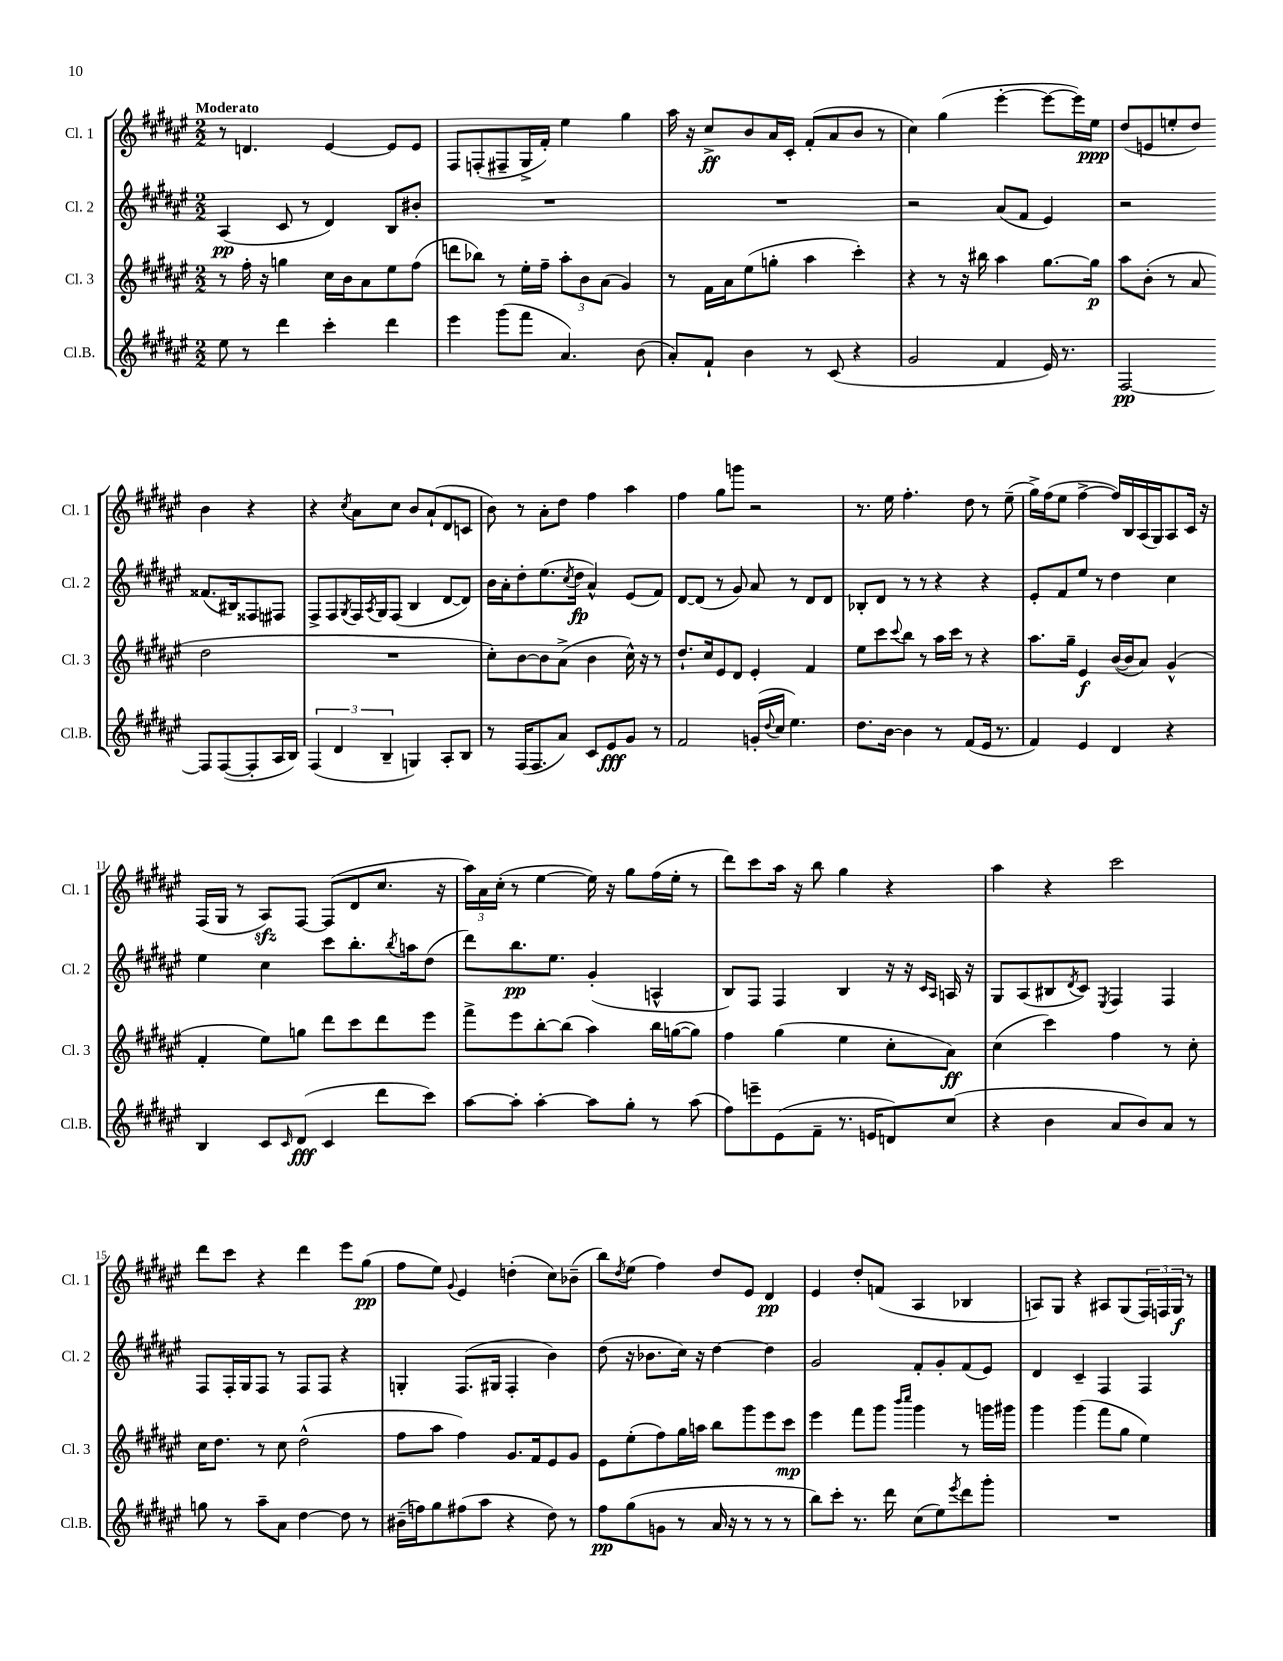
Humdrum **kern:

**kern	**dynam	**kern	**dynam	**kern	**dynam	**kern	**dynam
*part4	*part4	*part3	*part3	*part2	*part2	*part1	*part1
*staff4	*staff4	*staff3	*staff3	*staff2	*staff2	*staff1	*staff1
*I"Cl.B.	*	*I"Cl. 3	*	*I"Cl. 2	*	*I"Cl. 1	*
*I'Cl.B.	*	*I'Cl. 3	*	*I'Cl. 2	*	*I'Cl. 1	*
*clefG2	*	*clefG2	*	*clefG2	*	*clefG2	*
*k[f#c#g#d#a#e#]	*	*k[f#c#g#d#a#e#]	*	*k[f#c#g#d#a#e#]	*	*k[f#c#g#d#a#e#]	*
*M2/2	*	*M2/2	*	*M2/2	*	*M2/2	*
=1	=1	=1	=1	=1	=1	=1	=1
!	!	!	!	!	!	!LO:TX:a:B:t=Moderato	!
8ee#\	.	8r	.	(4A#/	pp	8r	.
8r	.	16ff#'\	.	.	.	4.dn/	.
.	.	16r	.	.	.	.	.
4ddd#\	.	4ggn\	.	8c#/	.	.	.
.	.	.	.	8r	.	.	.
4ccc#'\	.	16cc#\LL	.	4d#/)	.	[4e#/	.
.	.	16b\J	.	.	.	.	.
.	.	8a#\	.	.	.	.	.
4ddd#\	.	8ee#\	.	8B/L	.	8e#/L]	.
.	.	(8ff#\J	.	8b#X'/J	.	8e#/J	.
=2	=2	=2	=2	=2	=2	=2	=2
4eee#\	.	8dddn\L	.	1r	.	8F#/L	.
.	.	8bb-X\J)	.	.	.	(8Fn'/	.
(8ggg#\L	.	8r	.	.	.	8F#X~/	.
8fff#\J	.	16ee#'\LL	.	.	.	16G#^/L	.
.	.	16ff#~\JJ	.	.	.	16f#'/JJ)	.
4.a#/)	.	12aa#'\L	.	.	.	4ee#\	.
.	.	12b\	.	.	.	.	.
.	.	(12a#\J	.	.	.	.	.
.	.	4g#/)	.	.	.	4gg#\	.
(8b\	.	.	.	.	.	.	.
=3	=3	=3	=3	=3	=3	=3	=3
8a#'/L)	.	8r	.	1r	.	16aa#\	.
.	.	.	.	.	.	16r	.
8f#`/J	.	16f#\LL	.	.	.	8cc#^/L	ff
.	.	16a#\J	.	.	.	.	.
4b\	.	(8ee#\	.	.	.	8b/	.
.	.	8ggn'\J	.	.	.	16a#/L	.
.	.	.	.	.	.	16c#'/JJ	.
8r	.	4aa#\	.	.	.	(8f#'/L	.
(8c#/	.	.	.	.	.	8a#/	.
4r	.	4ccc#'\)	.	.	.	8b/J	.
.	.	.	.	.	.	8r	.
=4	=4	=4	=4	=4	=4	=4	=4
2g#/	.	4r	.	2r	.	4cc#\)	.
.	.	8r	.	.	.	(4gg#\	.
.	.	16r	.	.	.	.	.
.	.	16bb#X\	.	.	.	.	.
4f#/	.	4aa#\	.	(8a#/L	.	[4eee#'\	.
.	.	.	.	8f#/J	.	.	.
16e#/)	.	[8.gg#\L	.	4e#/)	.	8eee#\L_	.
8.r	.	.	.	.	.	.	.
.	.	.	.	.	.	16eee#\L])	.
.	.	16gg#\Jk]	p	.	.	16ee#\JJ	ppp
=5	=5	=5	=5	=5	=5	=5	=5
[2F#/	pp	8aa#\L	.	2r	.	(8dd#/L	.
.	.	(8b'\J	.	.	.	8en/	.
.	.	8r	.	.	.	8een'/	.
.	.	8a#/	.	.	.	8dd#/J)	.
8F#/L]	.	2dd#\	.	(8.f##X/L	.	4b\	.
([8F#/	.	.	.	.	.	.	.
.	.	.	.	16B#X/k)	.	.	.
8F#'/]	.	.	.	8F##X/	.	4r	.
16A#/L	.	.	.	8F#X/J	.	.	.
16B/JJ)	.	.	.	.	.	.	.
!!LO:LB:g=z
=6	=6	=6	=6	=6	=6	=6	=6
(6F#/	.	1r	.	8F#^/L	.	4r	.
.	.	.	.	8F#/	.	.	.
6d#/	.	.	.	.	.	.	.
.	.	.	.	8qG#/	.	8qcc#/	.
.	.	.	.	16F#/L	.	8a#\L	.
.	.	.	.	8qA#/	.	.	.
.	.	.	.	16G#/J	.	.	.
6B~/	.	.	.	.	.	.	.
.	.	.	.	(8F#/J	.	8cc#\J	.
4Gn/)	.	.	.	4B/	.	8b/L	.
.	.	.	.	.	.	(8a#`/	.
8A#'/L	.	.	.	[8d#/L	.	8d#/	.
8B/J	.	.	.	8d#/J])	.	8cn/J	.
=7	=7	=7	=7	=7	=7	=7	=7
8r	.	8cc#'\L)	.	16b\LL	.	8b\)	.
.	.	.	.	16a#'\J	.	.	.
(16F#/KL	.	[8b\	.	8dd#'\	.	8r	.
8.F#/	.	.	.	.	.	.	.
.	.	8b\]	.	(8.ee#\	.	8a#'\L	.
8a#/J)	.	(8a#^\J	.	.	.	8dd#\J	.
.	.	.	.	8qcc#/	.	.	.
.	.	.	.	16dd#\Jk	fp	.	.
8c#/L	.	4b\	.	4a#^^/)	.	4ff#\	.
8e#/	fff	.	.	.	.	.	.
8g#/J	.	16cc#^^\)	.	(8e#/L	.	4aa#\	.
.	.	16r	.	.	.	.	.
8r	.	8r	.	8f#/J)	.	.	.
=8	=8	=8	=8	=8	=8	=8	=8
2f#/	.	8.dd#`/L	.	[8d#/L	.	4ff#\	.
.	.	.	.	(8d#/J]	.	.	.
.	.	16cc#/k	.	.	.	.	.
.	.	8e#/	.	8r	.	8gg#\L	.
.	.	8d#/J	.	8g#/)	.	8gggn\J	.
(16gn'/LL	.	4e#'/	.	8a#/	.	2r	.
8qqdd#/	.	.	.	.	.	.	.
16cc#/JJ	.	.	.	.	.	.	.
4.ee#\)	.	.	.	8r	.	.	.
.	.	4f#/	.	8d#/L	.	.	.
.	.	.	.	8d#/J	.	.	.
=9	=9	=9	=9	=9	=9	=9	=9
8.dd#\L	.	8ee#\L	.	8B-X'/L	.	8.r	.
.	.	8ccc#\	.	8d#/J	.	.	.
[16b\Jk	.	.	.	.	.	16ee#\	.
.	.	8qqccc#/	.	.	.	.	.
4b\]	.	8bb\J	.	8r	.	4.ff#'\	.
.	.	8r	.	8r	.	.	.
8r	.	16aa#\LL	.	4r	.	.	.
.	.	16ccc#\JJ	.	.	.	.	.
(8f#/L	.	8r	.	.	.	8dd#\	.
16e#/Jk	.	4r	.	4r	.	8r	.
8.r	.	.	.	.	.	.	.
.	.	.	.	.	.	(8ee#~\	.
=10	=10	=10	=10	=10	=10	=10	=10
4f#/)	.	8.aa#\L	.	8e#'/L	.	16gg#^\LL)	.
.	.	.	.	.	.	(16ff#\J	.
.	.	.	.	8f#/	.	8ee#\J	.
.	.	16gg#~\Jk	.	.	.	.	.
4e#/	.	4e#/	f	8ee#/J	.	[4ff#^\	.
.	.	.	.	8r	.	.	.
4d#/	.	([16b/LL	.	4dd#\	.	16ff#/LL])	.
.	.	16b/J]	.	.	.	16B/	.
.	.	8a#/J)	.	.	.	(16A#/	.
.	.	.	.	.	.	16G#/J)	.
4r	.	(4g#^^/	.	4cc#\	.	8A#/	.
.	.	.	.	.	.	16c#/Jk	.
.	.	.	.	.	.	16r	.
!!LO:LB:g=z
=11	=11	=11	=11	=11	=11	=11	=11
4B/	.	4f#'/	.	4ee#\	.	(16F#/LL	.
.	.	.	.	.	.	16G#/JJ	.
.	.	.	.	.	.	8r	.
8c#/L	.	8ee#\L)	.	4cc#\	.	8A#zz/L)	.
16qqc#/	.	.	.	.	.	.	.
(8d#/J	fff	8ggn\J	.	.	.	[8F#/J	.
4c#/	.	8ddd#\L	.	8ccc#\L	.	(8F#/L]	.
.	.	8ccc#\	.	8.bb'\	.	8d#/	.
8ddd#\L	.	8ddd#\	.	.	.	8.cc#/J	.
.	.	.	.	8qbb/	.	.	.
.	.	.	.	16aan\k	.	.	.
8ccc#\J)	.	8eee#\J	.	(8dd#\J	.	.	.
.	.	.	.	.	.	16r	.
=12	=12	=12	=12	=12	=12	=12	=12
[8aa#\L	.	8fff#^\L	.	8ddd#\L)	.	24aa#\LL)	.
.	.	.	.	.	.	24a#\	.
.	.	.	.	.	.	(24cc#'\JJ	.
8aa#'\J]	.	8eee#\	.	8.bb\	pp	8r	.
[4aa#'\	.	[8bb'\	.	.	.	[4ee#\	.
.	.	.	.	8.ee#\J	.	.	.
.	.	(8bb\J]	.	.	.	.	.
8aa#\L]	.	4aa#\)	.	(4g#'/	.	16ee#\])	.
.	.	.	.	.	.	16r	.
8gg#'\J	.	.	.	.	.	8gg#\L	.
8r	.	16bb\LL	.	4An^^/	.	(16ff#\L	.
.	.	([16ggn\J	.	.	.	16ee#'\JJ	.
(8aa#\	.	8gg\J])	.	.	.	8r	.
=13	=13	=13	=13	=13	=13	=13	=13
8ff#\L)	.	4ff#\	.	8B/L)	.	8ddd#\L)	.
8eeen~\	.	.	.	8F#/J	.	8ccc#\	.
(8e#\	.	(4gg#\	.	4F#/	.	16aa#\Jk	.
.	.	.	.	.	.	16r	.
8f#~\J	.	.	.	.	.	8bb\	.
8.r	.	4ee#\	.	4B/	.	4gg#\	.
16en/KL	.	.	.	.	.	.	.
8dn/)	.	8cc#'\L	.	16r	.	4r	.
.	.	.	.	16r	.	.	.
.	.	.	.	16qqc#/LL	.	.	.
.	.	.	.	16qqA#/JJ	.	.	.
(8cc#/J	.	8a#\J)	ff	16An/	.	.	.
.	.	.	.	16r	.	.	.
=14	=14	=14	=14	=14	=14	=14	=14
4r	.	(4cc#\	.	8G#/L	.	4aa#\	.
.	.	.	.	(8A#/	.	.	.
4b\	.	4ccc#\)	.	8B#X/	.	4r	.
.	.	.	.	8qd#/	.	.	.
.	.	.	.	8c#/J)	.	.	.
.	.	.	.	8qE#/	.	.	.
8a#/L	.	4ff#\	.	4F#/	.	2ccc#\	.
8b/)	.	.	.	.	.	.	.
8a#/J	.	8r	.	4F#/	.	.	.
8r	.	8cc#'\	.	.	.	.	.
!!LO:LB:g=z
=15	=15	=15	=15	=15	=15	=15	=15
8ggn\	.	16cc#\KL	.	8F#/L	.	8ddd#\L	.
.	.	8.dd#\J	.	.	.	.	.
8r	.	.	.	16F#'/L	.	8ccc#\J	.
.	.	.	.	16G#/J	.	.	.
8aa#~\L	.	8r	.	8F#/J	.	4r	.
8a#\J	.	8cc#\	.	8r	.	.	.
[4dd#\	.	(2dd#^^\	.	8F#/L	.	4ddd#\	.
.	.	.	.	8F#/J	.	.	.
8dd#\]	.	.	.	4r	.	8eee#\L	.
8r	.	.	.	.	.	(8gg#\J	pp
=16	=16	=16	=16	=16	=16	=16	=16
(16b#X~\LL	.	8ff#\L	.	4Gn'/	.	8ff#\L	.
16ffn\J)	.	.	.	.	.	.	.
8gg#\	.	8aa#\J	.	.	.	8ee#\J)	.
.	.	.	.	.	.	8qqg#/	.
(8ff#X\	.	4ff#\)	.	(8.F#/L	.	4e#/	.
8aa#\J	.	.	.	.	.	.	.
.	.	.	.	16G#X/Jk	.	.	.
4r	.	8.g#/L	.	4F#'/	.	(4ddn'\	.
.	.	16f#/k	.	.	.	.	.
8dd#\)	.	8e#/	.	4b\)	.	8cc#\L)	.
8r	.	8g#/J	.	.	.	(8b-X~\J	.
=17	=17	=17	=17	=17	=17	=17	=17
8ff#\L	pp	8e#\L	.	(8dd#\	.	8bb\L)	.
.	.	.	.	.	.	8qdd#/	.
(8gg#\	.	(8ee#'\	.	16r	.	(8ee#\J	.
.	.	.	.	8.b-X\L	.	.	.
8gn\J	.	8ff#\)	.	.	.	4ff#\)	.
8r	.	16gg#\L	.	16cc#\Jk)	.	.	.
.	.	16aan\JJ	.	16r	.	.	.
16a#/	.	8bb\L	.	[4dd#\	.	8dd#/L	.
16r	.	.	.	.	.	.	.
8r	.	8ggg#\	.	.	.	8e#/J	.
8r	.	8eee#\	.	4dd#\]	.	4d#/	pp
8r	.	8ccc#\J	mp	.	.	.	.
=18	=18	=18	=18	=18	=18	=18	=18
8bb\L)	.	4eee#\	.	2g#/	.	4e#/	.
8ccc#'\J	.	.	.	.	.	.	.
8.r	.	8fff#\L	.	.	.	8dd#'/L	.
.	.	8ggg#\J	.	.	.	(8fn/J	.
16ddd#\	.	.	.	.	.	.	.
.	.	16qqbbb/LL	.	.	.	.	.
.	.	16qqcccc#/JJ	.	.	.	.	.
(8cc#\L	.	4ggg#\	.	8f#'/L	.	4A#/	.
8ee#\)	.	.	.	8g#'/	.	.	.
8qeee#/	.	.	.	.	.	.	.
8ddd#\	.	8r	.	(8f#/	.	4B-X/	.
8ggg#'\J	.	16gggn\LL	.	8e#/J)	.	.	.
.	.	16ggg#X\JJ	.	.	.	.	.
=19	=19	=19	=19	=19	=19	=19	=19
1r	.	4ggg#\	.	4d#/	.	8An/L)	.
.	.	.	.	.	.	8G#/J	.
.	.	(4ggg#\	.	4c#~/	.	4r	.
.	.	8fff#\L	.	4F#/	.	8A#X/L	.
.	.	8gg#\J	.	.	.	(8G#/	.
.	.	4ee#\)	.	4F#/	.	24F#/L)	.
.	.	.	.	.	.	24Fn/	.
.	.	.	.	.	.	24G#/JJ	f
.	.	.	.	.	.	8r	.
==	==	==	==	==	==	==	==
*-	*-	*-	*-	*-	*-	*-	*-
